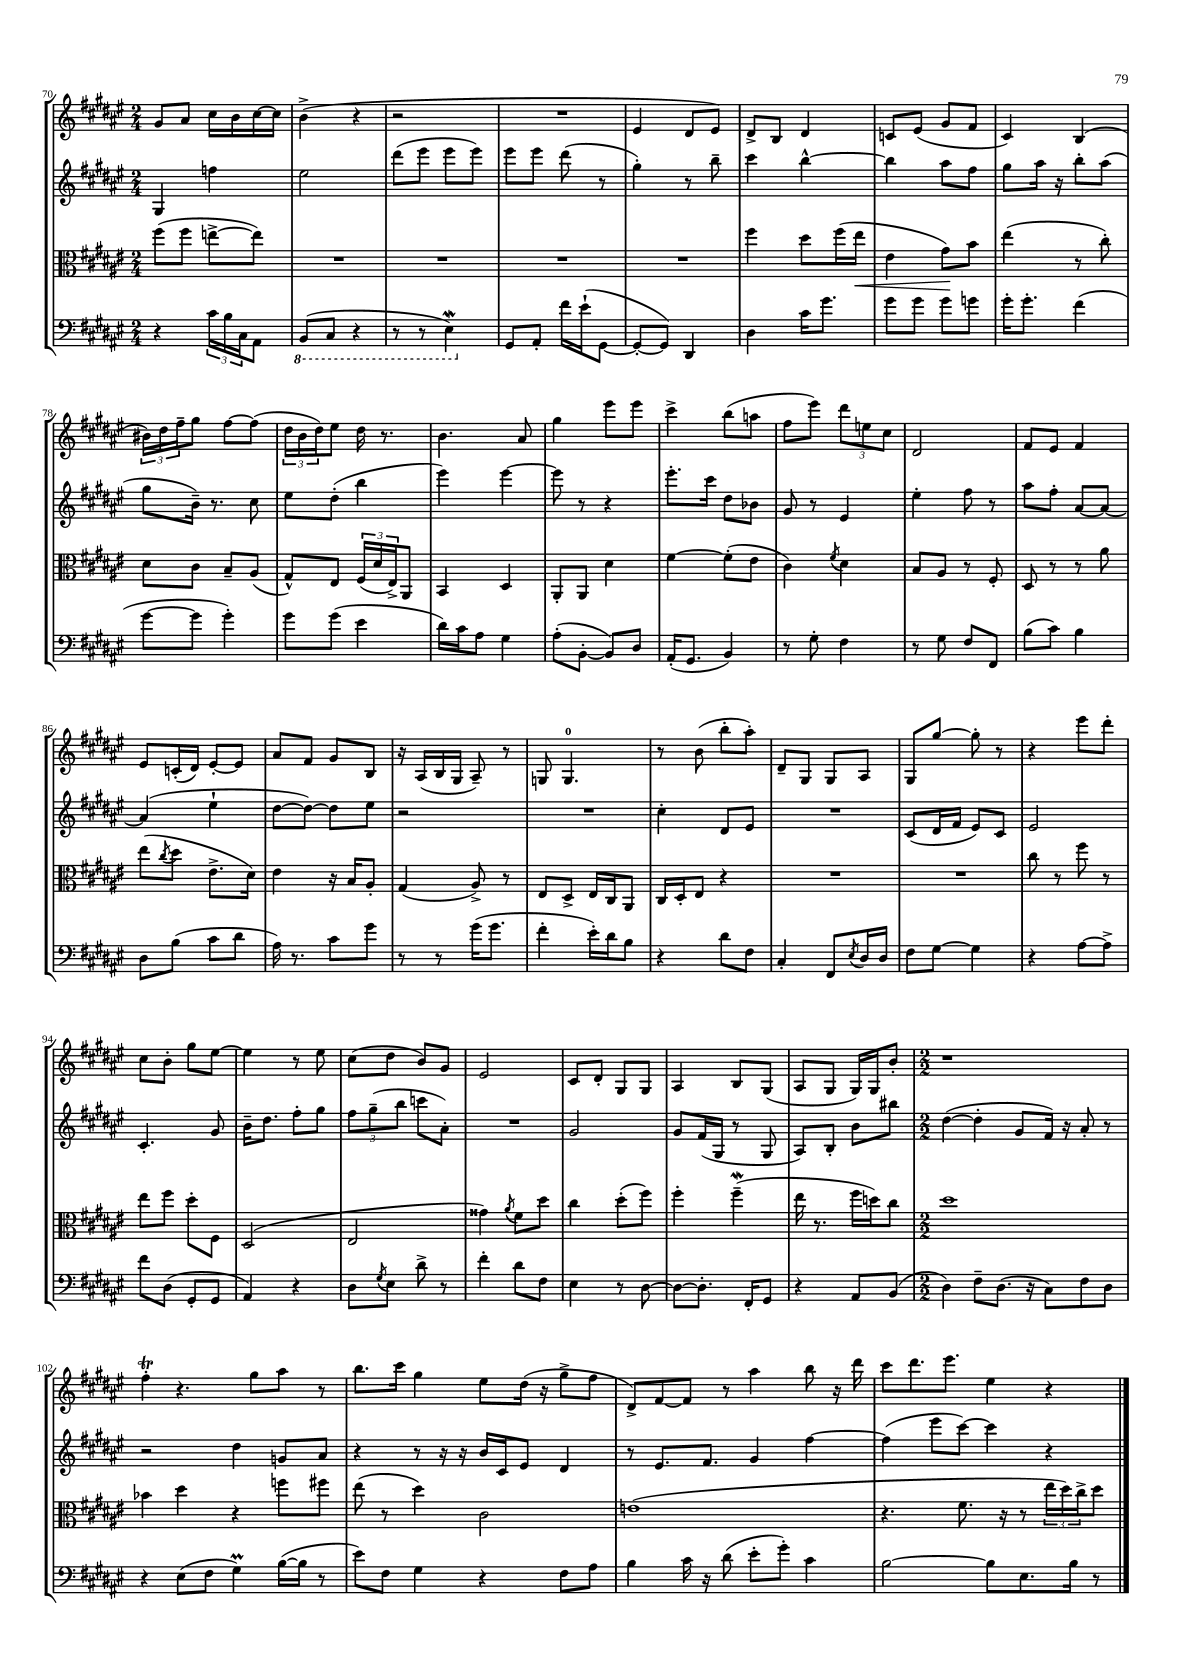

**kern	**kern	**kern	**kern
*staff4	*staff3	*staff2	*staff1
*clefF4	*clefC3	*clefG2	*clefG2
*k[f#c#g#d#a#e#]	*k[f#c#g#d#a#e#]	*k[f#c#g#d#a#e#]	*k[f#c#g#d#a#e#]
*M2/4	*M2/4	*M2/4	*M2/4
4r	(8ff#\L	4G#/	8g#/L
.	8ff#\J	.	8a#/J
24c#\LL	[8ee^\L	4ff\	16cc#\LL
24B\	.	.	.
.	.	.	16b\
24C#\J	.	.	.
8AA#\J	8ee\]J)	.	[16cc#\
.	.	.	16cc#\]JJ
=	=	=	=
(8BBB/L	2r	2ee#\	(4b^\
8CC#/J	.	.	.
4r	.	.	4r
=	=	=	=
8r	2r	(8ddd#\L	2r
8r	.	8eee#\J	.
4EE#\)	.	8eee#\L	.
.	.	8eee#\J)	.
=	=	=	=
8GG#/L	2r	8eee#\L	2r
8AA#'/J	.	8eee#\J	.
16f#\LL	.	(8ddd#\	.
(16e#`\J	.	.	.
[8GG#\J	.	8r	.
=	=	=	=
8GG#'/_L	2r	4gg#'\)	4e#/
8GG#/]J)	.	.	.
4DD#/	.	8r	8d#/L
.	.	8bb~\	8e#/J)
=	=	=	=
4D#\	4ff#\	4ccc#\	8d#^/L
.	.	.	8B/J
16c#\LK	8dd#\L	[4bb^^\	4d#/
8.g#\J	.	.	.
.	(16ff#\L	.	.
.	16ee#\JJ	.	.
=	=	=	=
8g#\L	4e#\	4bb\]	8c/L
8g#\J	.	.	(8e#/J
8g#\L	8g#\L)	8aa#\L	8g#/L
8g\J	8b\J	8ff#\J	8f#/J
=	=	=	=
16g#'\LK	(4ee#\	8gg#\L	4c#/)
8.g#'\J	.	.	.
.	.	16aa#\Jk	.
.	.	16r	.
(4f#\	8r	8bb'\L	(4B/
.	8cc#'\)	(8aa#\J	.
=	=	=	=
[8g#\L	8d#\L	8gg#\L	24b#\LL)
.	.	.	24dd#\
.	.	.	24ff#~\J
8g#\]J	8c#\J	16b~\Jk)	8gg#\J
.	.	8.r	.
4g#'\)	8B~/L	.	[8ff#\L
.	(8A#/J	8cc#\	(8ff#\]J
=	=	=	=
8g#\L	8G#^^/L)	8ee#\L	24dd#\LL
.	.	.	24b\
.	.	.	24dd#\J)
(8g#\J	8E#/J	(8dd#'\J	8ee#\J
4e#\	(24F#/LL	4bb\	16dd#\
.	24d#/	.	.
.	.	.	8.r
.	24E#^/J)	.	.
.	8AA#/J	.	.
=	=	=	=
16d#\LL)	4BB/	4eee#\)	4.b\
16c#\J	.	.	.
8A#\J	.	.	.
4G#\	4D#/	[4eee#\	.
.	.	.	8a#/
=	=	=	=
(8A#'\L	8AA#'/L	8eee#\]	4gg#\
[8BB'\J	8AA#/J	8r	.
8BB/]L)	4d#\	4r	8eee#\L
8D#/J	.	.	8eee#\J
=	=	=	=
(16AA#'/LK	[4f#\	8.eee#'\L	4ccc#^\
8.GG#/J	.	.	.
.	.	16ccc#\Jk	.
4BB/)	(8f#'\]L	8dd#\L	(8bb\L
.	8e#\J	8b-\J	8aa\J
=	=	=	=
8r	4c#\)	8g#/	8ff#\L
8G#'\	.	8r	8eee#\J)
.	8qf#/	.	.
4F#\	4d#\	4e#/	12ddd#\L
.	.	.	12ee\
.	.	.	12cc#\J
=	=	=	=
8r	8B/L	4ee#'\	2d#/
8G#\	8A#/J	.	.
8F#/L	8r	8ff#\	.
8FF#/J	8F#'/	8r	.
=	=	=	=
(8B\L	8D#/	8aa#\L	8f#/L
8c#\J)	8r	8ff#'\J	8e#/J
4B\	8r	[8a#/L	4f#/
.	8a#\	8a#/_J	.
=	=	=	=
8D#\L	(8ee#\L	(4a#/]	8e#/L
.	8qcc#/	.	.
(8B\J	8dd#\J	.	(16c'/L
.	.	.	16d#/JJ)
8c#\L	8.e#^\L	4ee#`\	[8e#'/L
8d#\J	.	.	8e#/]J
.	16d#\Jk)	.	.
=	=	=	=
16A#\)	4e#\	[8dd#\L	8a#/L
8.r	.	.	.
.	.	8dd#\_J)	8f#/J
8c#\L	16r	8dd#\]L	8g#/L
.	16B/LK	.	.
8g#\J	8A#'/J	8ee#\J	8B/J
=	=	=	=
8r	(4G#/	2r	16r
.	.	.	(16A#/LL
8r	.	.	16B/
.	.	.	16G#/JJ
(16g#\LK	8A#^/)	.	8A#~/)
8.g#\J	.	.	.
.	8r	.	8r
=	=	=	=
4f#'\	8E#/L	2r	8G/
.	8D#^/J	.	4.G/
16e#'\LL)	16E#/LL	.	.
16d#\J	16C#/J	.	.
8B\J	8AA#/J	.	.
=	=	=	=
4r	16C#/LL	4cc#'\	8r
.	16D#'/J	.	.
.	8E#/J	.	(8b\
8d#\L	4r	8d#/L	8bb'\L
8F#\J	.	8e#/J	8aa#'\J)
=	=	=	=
4C#'/	2r	2r	8d#~/L
.	.	.	8G#/J
8FF#/L	.	.	8G#/L
8qE#/	.	.	.
16D#/L	.	.	8A#/J
16D#/JJ	.	.	.
=	=	=	=
8F#\L	2r	(8c#/L	8G#/L
[8G#\J	.	16d#/L	[8gg#/J
.	.	16f#/JJ	.
4G#\]	.	8e#/L)	8gg#'\]
.	.	8c#/J	8r
=	=	=	=
4r	8cc#\	2e#/	4r
.	8r	.	.
[8A#\L	8ff#\	.	8eee#\L
8A#^\]J	8r	.	8ddd#'\J
=	=	=	=
8f#\L	8ee#\L	4.c#'/	8cc#\L
(8D#\J	8ff#\J	.	8b'\J
8GG#'/L	8dd#'\L	.	8gg#\L
8GG#/J	8F#\J	8g#/	[8ee#\J
=	=	=	=
4AA#/)	(2D#/	16b~\LK	4ee#\]
.	.	8.dd#\J	.
4r	.	8ff#'\L	8r
.	.	8gg#\J	8ee#\
=	=	=	=
8D#\L	2E#/	12ff#\L	(8cc#\L
.	.	(12gg#~\	.
8qG#/	.	.	.
8E#\J	.	.	8dd#\J
.	.	12bb\J	.
8d#^\	.	8ccc\L	8b/L)
8r	.	8a#'\J)	8g#/J
=	=	=	=
4f#'\	4g##\)	2r	2e#/
.	8qa#/	.	.
8d#\L	8f#\L	.	.
8F#\J	8dd#\J	.	.
=	=	=	=
4E#\	4cc#\	2g#/	8c#/L
.	.	.	8d#'/J
8r	(8dd#'\L	.	8G#/L
[8D#\	8ff#\J)	.	8G#/J
=	=	=	=
8D#\_L	4ff#'\	8g#/L	4A#/
8.D#'\]J	.	(16f#/L	.
.	.	16G#/JJ	.
.	(4ff#~\	8r	8B/L
16FF#'/LK	.	.	.
8GG#/J	.	8G#/	(8G#/J
=	=	=	=
4r	16ee#\	8A#/L)	8A#/L
.	8.r	.	.
.	.	8B'/J	8G#/J
8AA#/L	16ff#\LL	8b\L	16G#/LL)
.	16dd\J)	.	16G#/J
(8BB/J	8cc#\J	8bb#\J	8b'/J
=	=	=	=
*M2/2	*M2/2	*M2/2	*M2/2
4D#\)	1dd#	([4dd#\	1r
8F#~\L	.	4dd#'\]	.
(8.D#\J	.	.	.
.	.	8g#/L	.
16r	.	.	.
8C#\L)	.	16f#/Jk)	.
.	.	16r	.
8F#\	.	8a#'/	.
8D#\J	.	8r	.
=	=	=	=
4r	4b-\	2r	4ff#'\
(8E#\L	4dd#\	.	4.r
8F#\J	.	.	.
4G#\)	4r	4dd#\	.
.	.	.	8gg#\L
([16B\LL	8ff\L	8g/L	8aa#\J
16B\]JJ	.	.	.
8r	8ff#\J	8a#/J	8r
=	=	=	=
8e#\L)	(8ee#\	4r	8.bb\L
8F#\J	8r	.	.
.	.	.	16ccc#\Jk
4G#\	4dd#\)	8r	4gg#\
.	.	16r	.
.	.	16r	.
4r	2c#\	16b/LL	8ee#\L
.	.	16c#/J	.
.	.	8e#/J	(16dd#\Jk
.	.	.	16r
8F#\L	.	4d#/	8gg#^\L
8A#\J	.	.	8ff#\J
=	=	=	=
4B\	(1e	8r	8d#^/L)
.	.	8.e#/L	[8f#/
16c#\	.	.	8f#/]J
16r	.	8.f#/J	.
(8d#\	.	.	8r
8e#'\L	.	4g#/	4aa#\
8g#'\J)	.	.	.
4c#\	.	[4ff#\	8bb\
.	.	.	16r
.	.	.	16ddd#\
=	=	=	=
[2B\	4.r	(4ff#\]	8ccc#\L
.	.	.	8.ddd#\
.	.	8eee#\L	.
.	.	.	8.eee#\J
.	8.f#\	[8ccc#\J)	.
8B\]L	.	4ccc#\]	4ee#\
.	16r	.	.
8.E#\	8r	.	.
.	24ee#\LL	4r	4r
.	24dd#\)	.	.
16B\Jk	.	.	.
.	24cc#^\J	.	.
8r	8dd#\J	.	.
==	==	==	==
*-	*-	*-	*-
